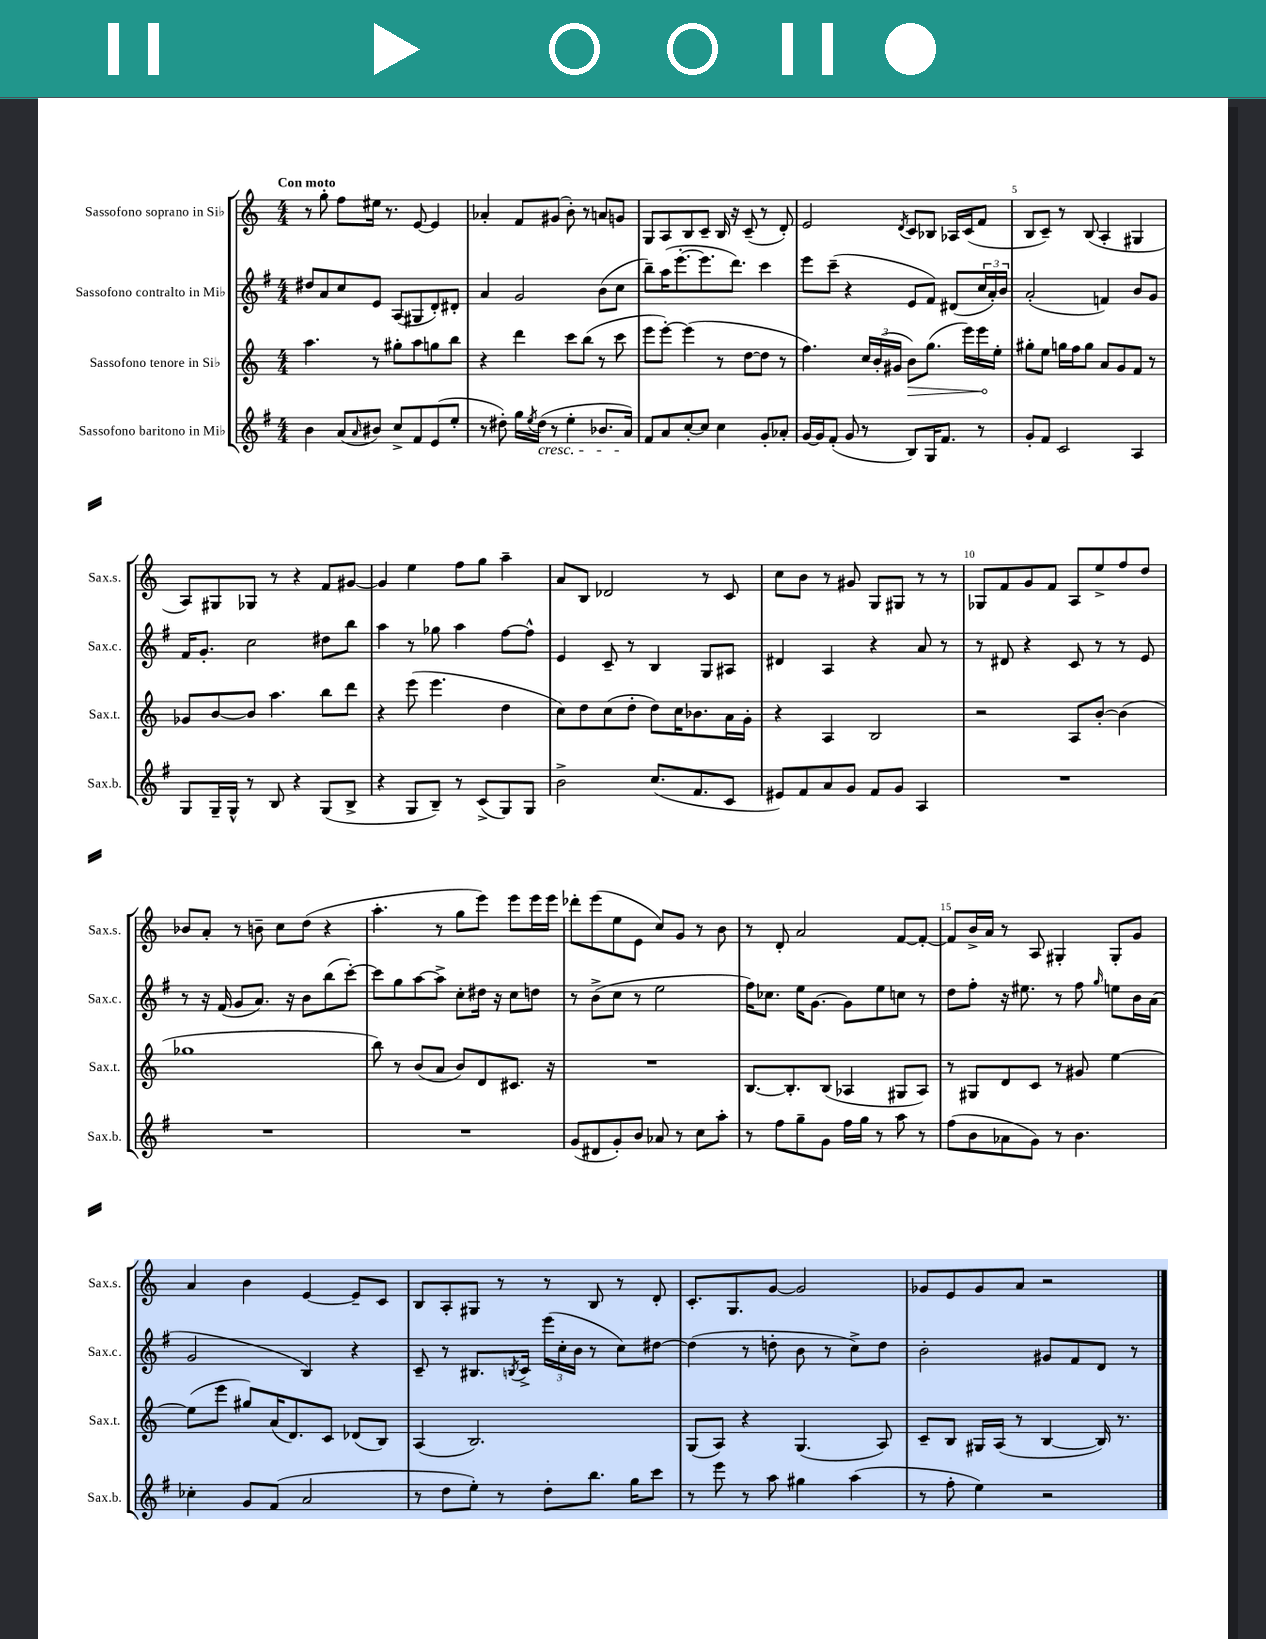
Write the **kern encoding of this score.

**kern	**kern	**dynam	**kern	**kern
*part4	*part3	*part3	*part2	*part1
*staff4	*staff3	*staff3	*staff2	*staff1
*I"Sassofono baritono in Mi♭	*I"Sassofono tenore in Si♭	*	*I"Sassofono contralto in Mi♭	*I"Sassofono soprano in Si♭
*I'Sax.b.	*I'Sax.t.	*	*I'Sax.c.	*I'Sax.s.
*clefG2	*clefG2	*	*clefG2	*clefG2
*k[f#]	*k[]	*	*k[f#]	*k[]
*M4/4	*M4/4	*	*M4/4	*M4/4
=1	=1	=1	=1	=1
!	!	!	!	!LO:TX:a:B:t=Con moto
4b\	4.aa\	.	8dd#X/L	8r
.	.	.	8a/	8gg'\
(8a/L	.	.	8cc/	8ff\L
16qqa/	.	.	.	.
8b#X/J)	8r	.	8e/J	16ee#X\Jk
.	.	.	.	8.r
8cc^/L	8gg#X'\L	.	(8A/L	.
8f#/	8aa\	.	8G#X/	[8e/
(8e/	8ggn\	.	8d'/)	4e/]
8ee'/J	8bb\J	.	8d#X'/J	.
=2	=2	=2	=2	=2
8r	4r	.	4a/	4a-X'/
8dd#X'\)	.	.	.	.
16gg\LL	4ddd\	.	2g/	8f/L
8qee/	.	.	.	.
!LO:TX:b:i:t=cresc.	!	!	!	!
(16dd#\JJ	.	.	.	.
8r	.	.	.	(8g#X/J
4ee'\	8ccc\L	.	.	8b'\)
.	(8bb\J	.	.	8r
8.b-X/L	8r	.	(8b\L	8an/L
.	8ccc\	.	8cc\J	8gn/J
16a/Jk)	.	.	.	.
=3	=3	=3	=3	=3
8f#/L	8eee\L	.	8bb~\L)	8G/L
8a/	[8eee'\J)	.	(16aa\K	8A/
.	.	.	[8.eee'\	.
[8cc'/	(4eee\]	.	.	8B/
8cc/J]	.	.	8.eee\]	8c~/J
4cc\	8r	.	.	16B/
.	.	.	8.ddd\J)	16r
.	[8dd\L	.	.	(8c~/
8g'/L	8dd\J]	.	4ccc\	8r
8a-X'/J	8r	.	.	8d'/)
=4	=4	=4	=4	=4
[16g/LL	4.ff\)	.	8eee\L	2e/
16g/J]	.	.	.	.
(8f#'/J	.	.	(8ccc~\J	.
8g/	.	.	4r	.
8r	24cc/LL	.	.	.
.	(24b'/	.	.	.
.	24g#X/JJ	.	.	.
.	.	.	.	8qd/
!	!	!LO:HP:b	!	!
8B/L)	8b\L)	>	8e/L	8c/L
16G/K	(8.gg\J	.	8f#/J)	8B-X/J
8.f#/J	.	.	.	.
.	.	.	(8d#X/L	16A-X/LL
.	16eee\LL)	.	.	(16c/J
8r	16eee\	.	24cc/L	8f/J
.	.	.	24a'/)	.
.	16ee'\JJ	]	.	.
.	.	.	24b/JJ	.
=5	=5	=5	=5	=5
8g'/L	8gg#X'\L	.	(2a'/	8B/L
8f#/J	8ee\J	.	.	8c~/J)
2c/	16ggn\LL	.	.	8r
.	16ff\J	.	.	.
.	8gg\J	.	.	(8B/
.	8a/L	.	4fn/)	4A'/
.	8g/	.	.	.
4A/	8f/J	.	8b/L	4G#X/
.	8r	.	8g/J	.
!!LO:LB:g=z
=6	=6	=6	=6	=6
8G/L	8g-X/L	.	16f#/KL	8A/L)
.	.	.	8.g'/J	.
16G~/L	[8b/	.	.	8G#X/
16G^^/JJ	.	.	.	.
8r	8b/J]	.	2cc\	8G-X/J
8B/	4.aa\	.	.	8r
4r	.	.	.	4r
(8G/L	8bb\L	.	8dd#X\L	8f/L
8B^/J	8ddd\J	.	8bb\J	[8g#X/J
=7	=7	=7	=7	=7
4r	4r	.	4aa\	4g#/]
8G/L	(8eee\	.	8r	4ee\
8B~/J)	4.eee\	.	8gg-X\	.
8r	.	.	4aa\	8ff\L
(8c^/L	.	.	.	8gg\J
8G/)	4dd\	.	[8ff#\L	4aa~\
8G/J	.	.	8ff#^^\J]	.
=8	=8	=8	=8	=8
2b^\	8cc\L)	.	4e/	8a/L
.	8dd\	.	.	8B/J
.	(8cc\	.	8c~/	2d-X/
.	8dd'\J	.	8r	.
(8.cc/L	8dd\L)	.	4B/	.
.	16cc\K	.	.	.
8.f#/	8.b-X\	.	.	.
.	.	.	8G/L	8r
8c/J	16a\L	.	8A#X/J	8c/
.	16g'\JJ	.	.	.
=9	=9	=9	=9	=9
8e#X/L)	4r	.	4d#X/	8cc\L
8f#/	.	.	.	8b\J
8a/	4A/	.	4A/	8r
8g/J	.	.	.	8g#X/
8f#/L	2B/	.	4r	8G/L
8g/J	.	.	.	8G#X/J
4A/	.	.	8a/	8r
.	.	.	8r	8r
=10	=10	=10	=10	=10
1r	2r	.	8r	8G-X/L
.	.	.	8d#X/	8f/
.	.	.	4r	8g/
.	.	.	.	8f/J
.	8A/L	.	8c/	8A/L
.	[8b'/J	.	8r	8ee^/
.	(4b\]	.	8r	8ff/
.	.	.	8e/	8dd/J
!!LO:LB:g=z
=11	=11	=11	=11	=11
1r	1gg-X	.	8r	8b-X/L
.	.	.	16r	8a'/J
.	.	.	(16f#/	.
.	.	.	8g/L	8r
.	.	.	8.a/J)	8bn~\
.	.	.	.	8cc\L
.	.	.	16r	.
.	.	.	8b\L	(8dd\J
.	.	.	(8bb\	4r
.	.	.	[8ccc'\J)	.
=12	=12	=12	=12	=12
1r	8bb\)	.	8ccc\L]	4.aa'\
.	8r	.	8gg\	.
.	(8b/L	.	[8aa\	.
.	8a/J	.	8aa^\J]	8r
.	8b/L)	.	8cc'\L	8gg\L
.	8d/	.	16dd#X\Jk	8eee\J)
.	.	.	16r	.
.	8.c#X/J	.	8cc\L	8eee\L
.	.	.	8ddn\J	16eee\L
.	16r	.	.	16eee\JJ
=13	=13	=13	=13	=13
(8g/L	1r	.	8r	8ddd-X'\L
8d#X/	.	.	(8b^\L	(8eee\
8g'/)	.	.	8cc\J	8ee\
8b/J	.	.	8r	8e\J
8a-X/	.	.	2ee\	8cc/L)
8r	.	.	.	8g/J
8cc\L	.	.	.	8r
8aa'\J	.	.	.	8b\
=14	=14	=14	=14	=14
8r	[8.B/L	.	16ff#\KL)	8r
.	.	.	8.cc-X\J	.
8ff#\L	.	.	.	8d'/
.	8.B'/]	.	.	.
8gg~\	.	.	16ee\KL	2a/
.	.	.	[8.g\J	.
8g\J	(8B/J	.	.	.
16ff#\LL	4A-X/	.	8g\L]	.
16gg\JJ	.	.	.	.
8r	.	.	8ee\	.
8aa\	8G#X/L	.	8ccn\J	[8f/L
8r	8A-/J)	.	8r	8f'/J_
=15	=15	=15	=15	=15
(8ff#\L	8r	.	8dd\L	8f/L]
8b\	8G#X/L	.	8ff#'\J	16b^/L
.	.	.	.	16a/JJ
8a-X\	8d/	.	16r	8r
.	.	.	8.ee#X\	.
8g\J)	8c/J	.	.	8A/
8r	8r	.	8r	4G#X'/
4.b\	8g#X/	.	8ff#\	.
.	.	.	16qqgg/	.
.	[4ee\	.	8een\L	8G#'/L
.	.	.	16b\L	8g/J
.	.	.	(16a\JJ	.
!!LO:LB:g=z
=16	=16	=16	=16	=16
4cc-X'\	(8ee\L]	.	2g/	4a/
.	8eee\J	.	.	.
8g/L	8gg#X/L)	.	.	4b\
(8f#/J	(16a/K	.	.	.
.	8.d/)	.	.	.
2a/	.	.	4B/)	[4e/
.	8c/J	.	.	.
.	(8d-X/L	.	4r	8e~/L]
.	8B/J)	.	.	8c/J
=17	=17	=17	=17	=17
8r	(4A/	.	8c~/	8B/L
8dd\L	.	.	8r	8A'/
8ee'\J)	2.B/)	.	8.B#X/L	8G#X/J
8r	.	.	.	8r
.	.	.	8qBn/	.
.	.	.	16c^/Jk	.
8dd'\L	.	.	(24eee\LL	8r
.	.	.	24cc'\	.
.	.	.	24b\JJ	.
8.bb\J	.	.	8r	8B/
.	.	.	8cc\L)	8r
16gg\KL	.	.	.	.
8ccc\J	.	.	[8dd#X\J	8d'/
=18	=18	=18	=18	=18
8r	(8G/L	.	(4dd#\]	8.c'/L
8eee\	8A/J)	.	.	.
.	.	.	.	8.G/
8r	4r	.	8r	.
8aa\	.	.	8ddn'\	[8g/J
4gg#X\	(4.G/	.	8b\	2g/]
.	.	.	8r	.
(4aa\	.	.	8cc^\L)	.
.	8A/)	.	8dd\J	.
=19	=19	=19	=19	=19
8r	8c~/L	.	2b'\	8g-X/L
8ff#'\	8B/J	.	.	8e/
4ee\)	16G#X/LL	.	.	8g-/
.	(16A/JJ	.	.	.
.	8r	.	.	8a/J
2r	[4B/	.	8g#X/L	2r
.	.	.	8f#/	.
.	16B/])	.	8d/J	.
.	8.r	.	.	.
.	.	.	8r	.
==	==	==	==	==
*-	*-	*-	*-	*-
